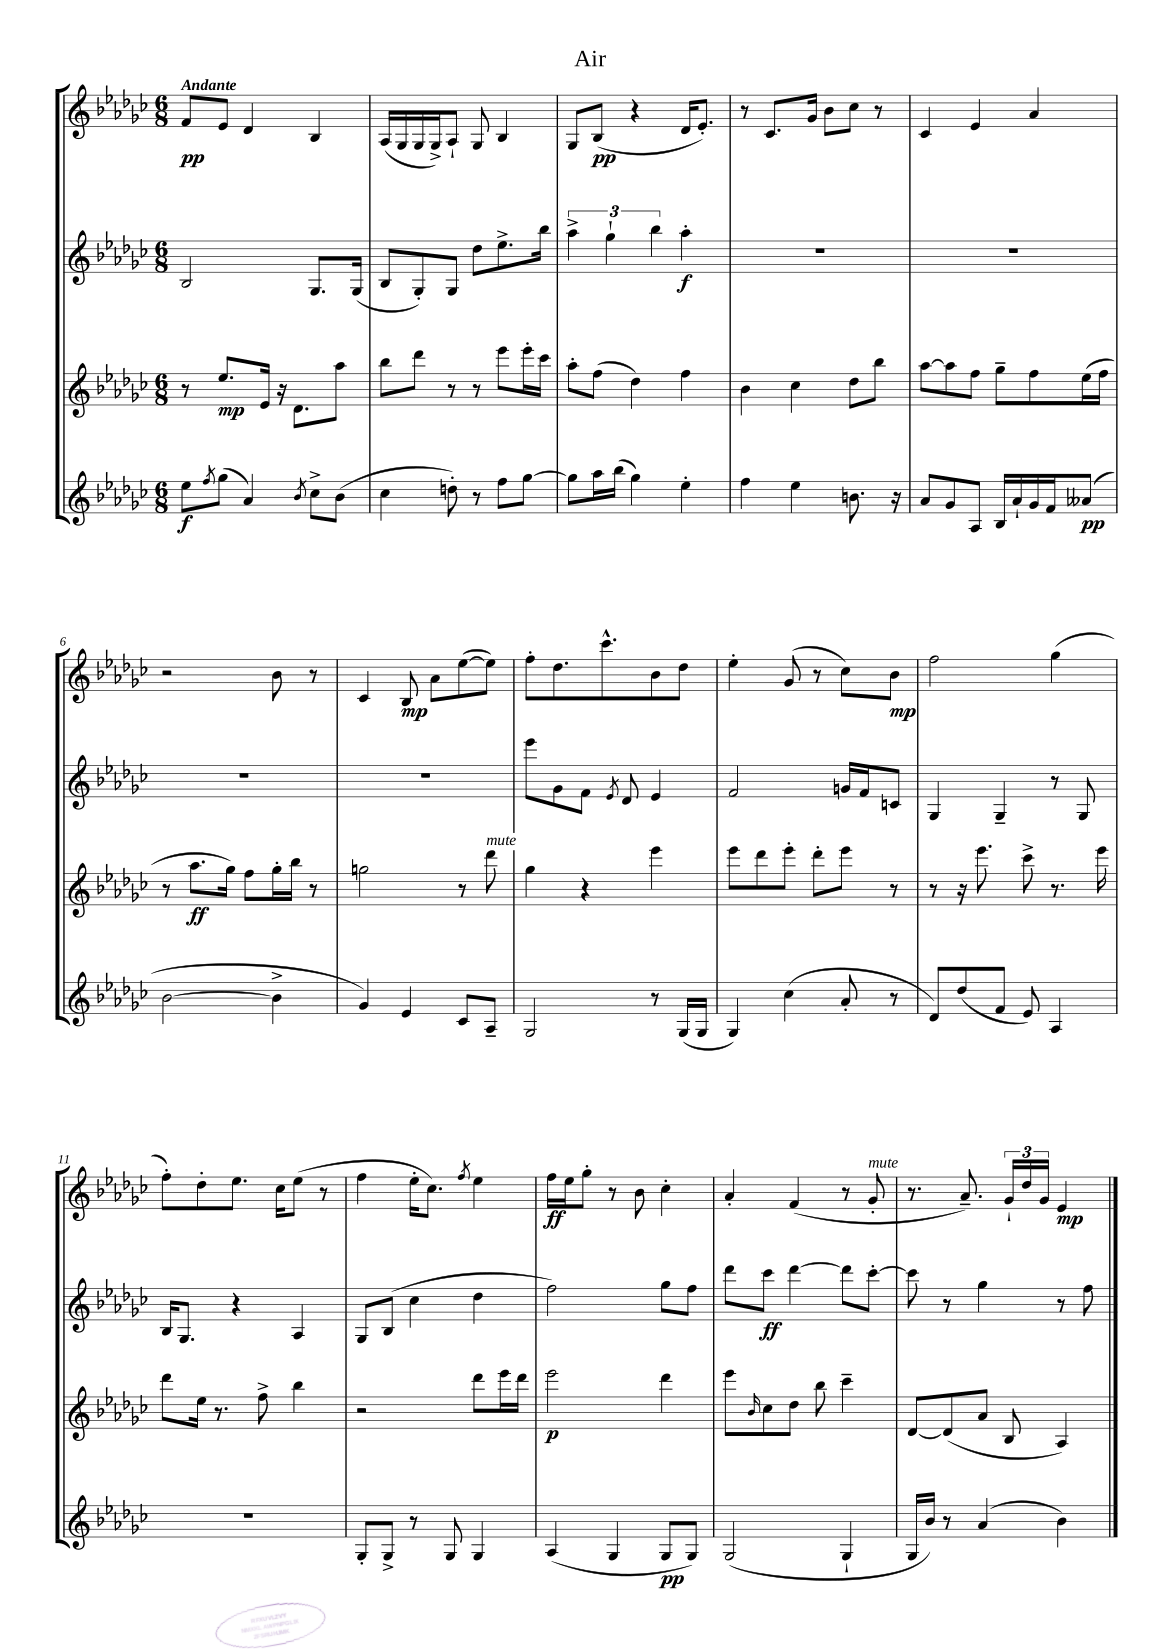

**kern	**kern	**kern	**kern
*staff4	*staff3	*staff2	*staff1
*clefG2	*clefG2	*clefG2	*clefG2
*k[b-e-a-d-g-c-]	*k[b-e-a-d-g-c-]	*k[b-e-a-d-g-c-]	*k[b-e-a-d-g-c-]
*M6/8	*M6/8	*M6/8	*M6/8
8ee-\L	8r	2B-/	8f/L
8qff/	.	.	.
(8gg-\J	8.ee-/L	.	8e-/J
4a-/)	.	.	4d-/
.	16e-/Jk	.	.
.	16r	.	.
.	8.d-\L	.	.
8qb-/	.	.	.
8cc-^\L	.	8.G-/L	4B-/
(8b-\J	8aa-\J	.	.
.	.	(16G-/Jk	.
=	=	=	=
4cc-\	8bb-\L	8B-/L	(16A-/LL
.	.	.	16G-/
.	8ddd-\J	8G-'/)	16G-/
.	.	.	16G-^/J)
8dd'\)	8r	8G-/J	8A-`/J
8r	8r	8dd-\L	8G-/
8ff\L	8eee-\L	8.ee-^\	4B-/
[8gg-\J	16eee-'\L	.	.
.	16ccc-\JJ	16bb-\Jk	.
=	=	=	=
8gg-\]L	8aa-'\L	6aa-^\	8G-/L
16aa-\L	(8ff\J	.	(8B-/J
.	.	6gg-`\	.
(16bb-\JJ	.	.	.
4gg-\)	4dd-\)	.	4r
.	.	6bb-\	.
4ee-'\	4ff\	4aa-'\	16d-/LK
.	.	.	8.e-'/J)
=	=	=	=
4ff\	4b-\	2.r	8r
.	.	.	8.c-/L
4ee-\	4cc-\	.	.
.	.	.	16g-/Jk
.	.	.	8b-\L
8.b\	8dd-\L	.	8cc-\J
.	8bb-\J	.	8r
16r	.	.	.
=	=	=	=
8a-/L	[8aa-\L	2.r	4c-/
8g-/	8aa-\]	.	.
8A-/J	8ff\J	.	4e-/
16B-/LL	8gg-~\L	.	.
16a-`/	.	.	.
16g-/	8ff\	.	4a-/
16f/J	.	.	.
(8a--/J	(16ee-\L	.	.
.	16ff\JJ	.	.
=	=	=	=
[2b-\	8r	2.r	2r
.	8.aa-\L	.	.
.	16gg-\Jk)	.	.
.	8ff\L	.	.
4b-^\]	16gg-'\L	.	8b-\
.	16bb-\JJ	.	.
.	8r	.	8r
=	=	=	=
4g-/)	2gg\	2.r	4c-/
4e-/	.	.	8B-/
.	.	.	8a-\L
8c-/L	8r	.	([8ee-\
8A-~/J	8ddd-\	.	8ee-\]J)
=	=	=	=
2G-/	4gg-\	8eee-\L	8ff'\L
.	.	8g-\	8.dd-\
.	4r	8f\J	.
.	.	.	8.ccc-^^\
.	.	8qe-/	.
.	.	8d-/	.
8r	4eee-\	4e-/	8b-\
(16G-/LL	.	.	8dd-\J
16G-/JJ	.	.	.
=	=	=	=
4G-/)	8eee-\L	2f/	4ee-'\
.	8ddd-\	.	.
(4cc-\	8eee-'\J	.	(8g-/
.	8ddd-'\L	.	8r
8a-'/	8eee-\J	16g/LL	8cc-\L)
.	.	16f/J	.
8r	8r	8c/J	8b-\J
=	=	=	=
8d-/L)	8r	4G-/	2ff\
(8dd-/	16r	.	.
.	8.eee-\	.	.
8f/J	.	4G-~/	.
8e-/)	8ccc-^\	.	.
4A-/	8.r	8r	(4gg-\
.	.	8G-/	.
.	16eee-\	.	.
=	=	=	=
2.r	8ddd-\L	16B-/LK	8ff'\L)
.	.	8.G-/J	.
.	16ee-\Jk	.	8dd-'\
.	8.r	.	.
.	.	4r	8.ee-\J
.	8ff^\	.	.
.	.	.	16cc-\LK
.	4bb-\	4A-/	(8ee-\J
.	.	.	8r
=	=	=	=
8G-'/L	2r	8G-/L	4ff\
8G-^/J	.	(8B-/J	.
8r	.	4cc-\	16ee-'\LK
.	.	.	8.cc-\J)
8G-/	.	.	.
.	.	.	8qff/
4G-/	8ddd-\L	4dd-\	4ee-\
.	16eee-\L	.	.
.	16ddd-\JJ	.	.
=	=	=	=
(4A-/	2eee-\	2ff\)	16ff\LL
.	.	.	16ee-\J
.	.	.	8gg-'\J
4G-/	.	.	8r
.	.	.	8b-\
8G-/L	4ddd-\	8gg-\L	4cc-'\
8G-/J)	.	8ff\J	.
=	=	=	=
(2G-/	8eee-\L	8ddd-\L	4a-'/
.	16qqb-/	.	.
.	8cc-\	8ccc-\J	.
.	8dd-\J	[4ddd-\	(4f/
.	8bb-\	.	.
4G-`/	4ccc-~\	8ddd-\]L	8r
.	.	[8ccc-'\J	8g-'/
=	=	=	=
16G-/LL	[8d-/L	8ccc-\]	8.r
16b-/JJ)	.	.	.
8r	(8d-/]	8r	.
.	.	.	8.a-~/)
(4a-/	8a-/J	4gg-\	.
.	8B-/	.	24g-`/LL
.	.	.	24dd-/
.	.	.	24g-/JJ
4b-\)	4A-/)	8r	4e-/
.	.	8ff\	.
==	==	==	==
*-	*-	*-	*-
